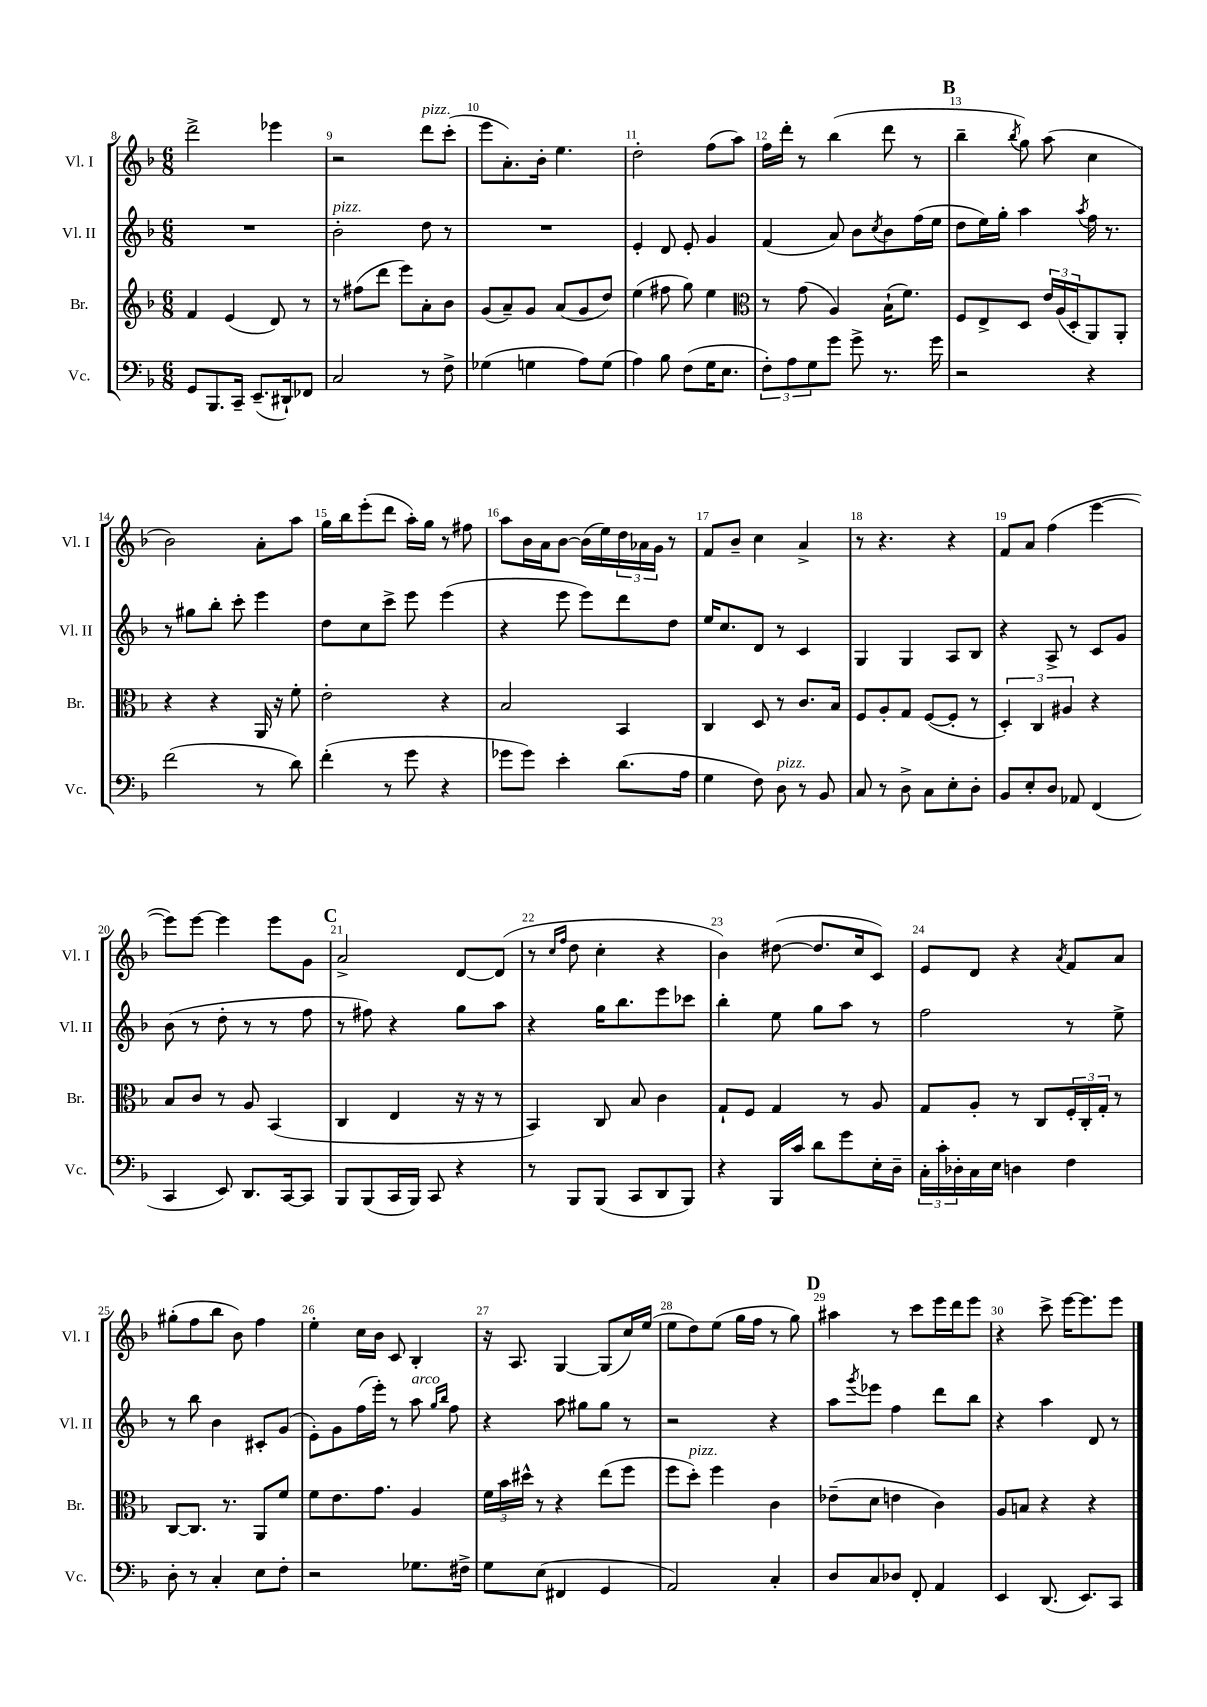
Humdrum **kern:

**kern	**kern	**kern	**kern
*staff4	*staff3	*staff2	*staff1
*clefF4	*clefG2	*clefG2	*clefG2
*k[b-]	*k[b-]	*k[b-]	*k[b-]
*M6/8	*M6/8	*M6/8	*M6/8
8GG	4f	2.r	2ddd^
8.BBB-	.	.	.
.	(4e	.	.
16CC~	.	.	.
(8.EE~	.	.	.
.	8d)	.	4eee-
16DD#`)	.	.	.
8FF-	8r	.	.
=	=	=	=
2C	8r	2b-'	2r
.	(8ff#	.	.
.	8ddd	.	.
.	8eee)	.	.
8r	8a'	8dd	8ddd
8F^	8b-	8r	(8ccc'
=	=	=	=
(4G-	(8g	2.r	8eee
.	8a~)	.	8.a')
4G	8g	.	.
.	.	.	16b-'
.	(8a	.	4.ee
8A)	8g	.	.
(8G	8dd)	.	.
=	=	=	=
4A)	(4ee	4e'	2dd'
8B-	8ff#	8d	.
(8F	8gg)	8e'	.
16G	4ee	4g	(8ff
8.E	.	.	.
.	.	.	8aa)
=	=	=	=
*	*clefC3	*	*
12F')	8r	(4f	16ff
.	.	.	16ddd'
12A	.	.	.
.	(8g	.	8r
12G	.	.	.
8g	4A)	8a)	(4bb-
8g^	.	8b-	.
.	.	8qcc	.
8.r	(16B-`	8b-	8ddd
.	8.f)	.	.
.	.	(16ff	8r
16g	.	16ee	.
=	=	=	=
2r	8F	8dd	4bb-~
.	8E^	16ee)	.
.	.	16gg'	.
.	.	.	8qbb-
.	8D	4aa	8gg)
.	24e	.	(8aa
.	(24A	.	.
.	24D'	.	.
.	.	8qaa	.
4r	8AA)	16ff	4cc
.	.	8.r	.
.	8AA'	.	.
=	=	=	=
(2f	4r	8r	2b-)
.	.	8gg#	.
.	4r	8bb-'	.
.	.	8ccc'	.
8r	16AA	4eee	8a'
.	16r	.	.
8d)	8f'	.	8aa
=	=	=	=
(4f'	2e'	8dd	16gg
.	.	.	16bb-
.	.	8cc	(8eee'
8r	.	8ccc^	8ddd
8g	.	8eee	16aa')
.	.	.	16gg
4r	4r	(4eee	8r
.	.	.	8ff#
=	=	=	=
8g-	2B-	4r	8aa
8g-)	.	.	16b-
.	.	.	16a
4e'	.	8eee	[8b-
.	.	8eee)	(16b-]
.	.	.	16ee)
(8.d	4BB-	8ddd	24dd
.	.	.	24a-
.	.	.	24g
.	.	8dd	8r
16A	.	.	.
=	=	=	=
4G	4C	16ee	8f
.	.	8.cc	.
.	.	.	8b-~
8F)	8D	8d	4cc
8D	8r	8r	.
8r	8.c	4c	4a^
8BB-	.	.	.
.	16B-	.	.
=	=	=	=
8C	8F	4G	8r
8r	8A'	.	4.r
8D^	8G	4G	.
8C	([8F	.	.
8E'	8F']	8A	4r
8D'	8r	8B-	.
=	=	=	=
8BB-	6D')	4r	8f
8E'	.	.	8a
.	6C	.	.
8D	.	8A^	(4ff
.	6A#	.	.
8AA-	.	8r	.
(4FF	4r	8c	[4eee
.	.	8g	.
=	=	=	=
4CC	8B-	(8b-	8eee])
.	8c	8r	[8eee
8EE)	8r	8dd'	4eee]
8.DD	8A	8r	.
.	(4BB-	8r	8eee
[16CC	.	.	.
8CC]	.	8ff	8g
=	=	=	=
8BBB-	4C	8r	2a^
(8BBB-	.	8ff#)	.
16CC	4E	4r	.
16BBB-)	.	.	.
8CC	.	.	.
4r	16r	8gg	[8d
.	16r	.	.
.	8r	8aa	(8d]
=	=	=	=
8r	4BB-)	4r	8r
.	.	.	16qqcc
.	.	.	16qqff
8BBB-	.	.	8dd
(8BBB-	8C	16gg	4cc'
.	.	8.bb-	.
8CC	8B-	.	.
8DD	4c	8eee	4r
8BBB-)	.	8ccc-	.
=	=	=	=
4r	8G`	4bb-'	4b-)
.	8F	.	.
16BBB-	4G	8ee	([8dd#
16c	.	.	.
8d	.	8gg	8.dd#]
8g	8r	8aa	.
.	.	.	16cc
16E'	8A	8r	8c)
16D~	.	.	.
=	=	=	=
24C'	8G	2ff	8e
24c'	.	.	.
24D-'	.	.	.
16C	8A'	.	8d
16E	.	.	.
4D	8r	.	4r
.	8C	.	.
.	.	.	8qa
4F	24F'	8r	8f
.	24C'	.	.
.	24G'	.	.
.	8r	8ee^	8a
=	=	=	=
8D'	[8C	8r	(8gg#'
8r	8.C]	8bb-	8ff
4C'	.	4b-	8bb-
.	8.r	.	.
.	.	.	8b-)
8E	8AA	8c#'	4ff
8F'	8f	(8g	.
=	=	=	=
2r	8f	8e')	4ee'
.	8.e	8g	.
.	.	(16ff	16cc
.	8.g	16eee')	16b-
.	.	8r	8c
8.G-	4A	8aa	4B-'
.	.	16qqgg	.
.	.	16qqbb-	.
.	.	8ff	.
16F#^	.	.	.
=	=	=	=
8G	24f	4r	16r
.	24b-	.	.
.	.	.	8.A
.	24dd#^^	.	.
(8E	8r	.	.
4FF#	4r	8aa	[4G
.	.	8gg#	.
4GG	(8ee	8gg#	(8G]
.	8ff	8r	16cc)
.	.	.	(16ee
=	=	=	=
2AA)	8ff	2r	8ee
.	8dd')	.	8dd)
.	4ff	.	(8ee
.	.	.	16gg
.	.	.	16ff
4C'	4c	4r	8r
.	.	.	8gg)
=	=	=	=
8D	(8e-~	8aa	4aa#
.	.	8qggg	.
8C	8d	8eee-	.
8D-	4e	4ff	8r
8FF'	.	.	8ccc
4AA	4c)	8ddd	16eee
.	.	.	16ddd
.	.	8bb-	8eee
=	=	=	=
4EE	8A	4r	4r
.	8B	.	.
(8.DD	4r	4aa	8ccc^
.	.	.	[16eee
8.EE)	.	.	8.eee]
.	4r	8d	.
8CC	.	8r	8eee
==	==	==	==
*-	*-	*-	*-
